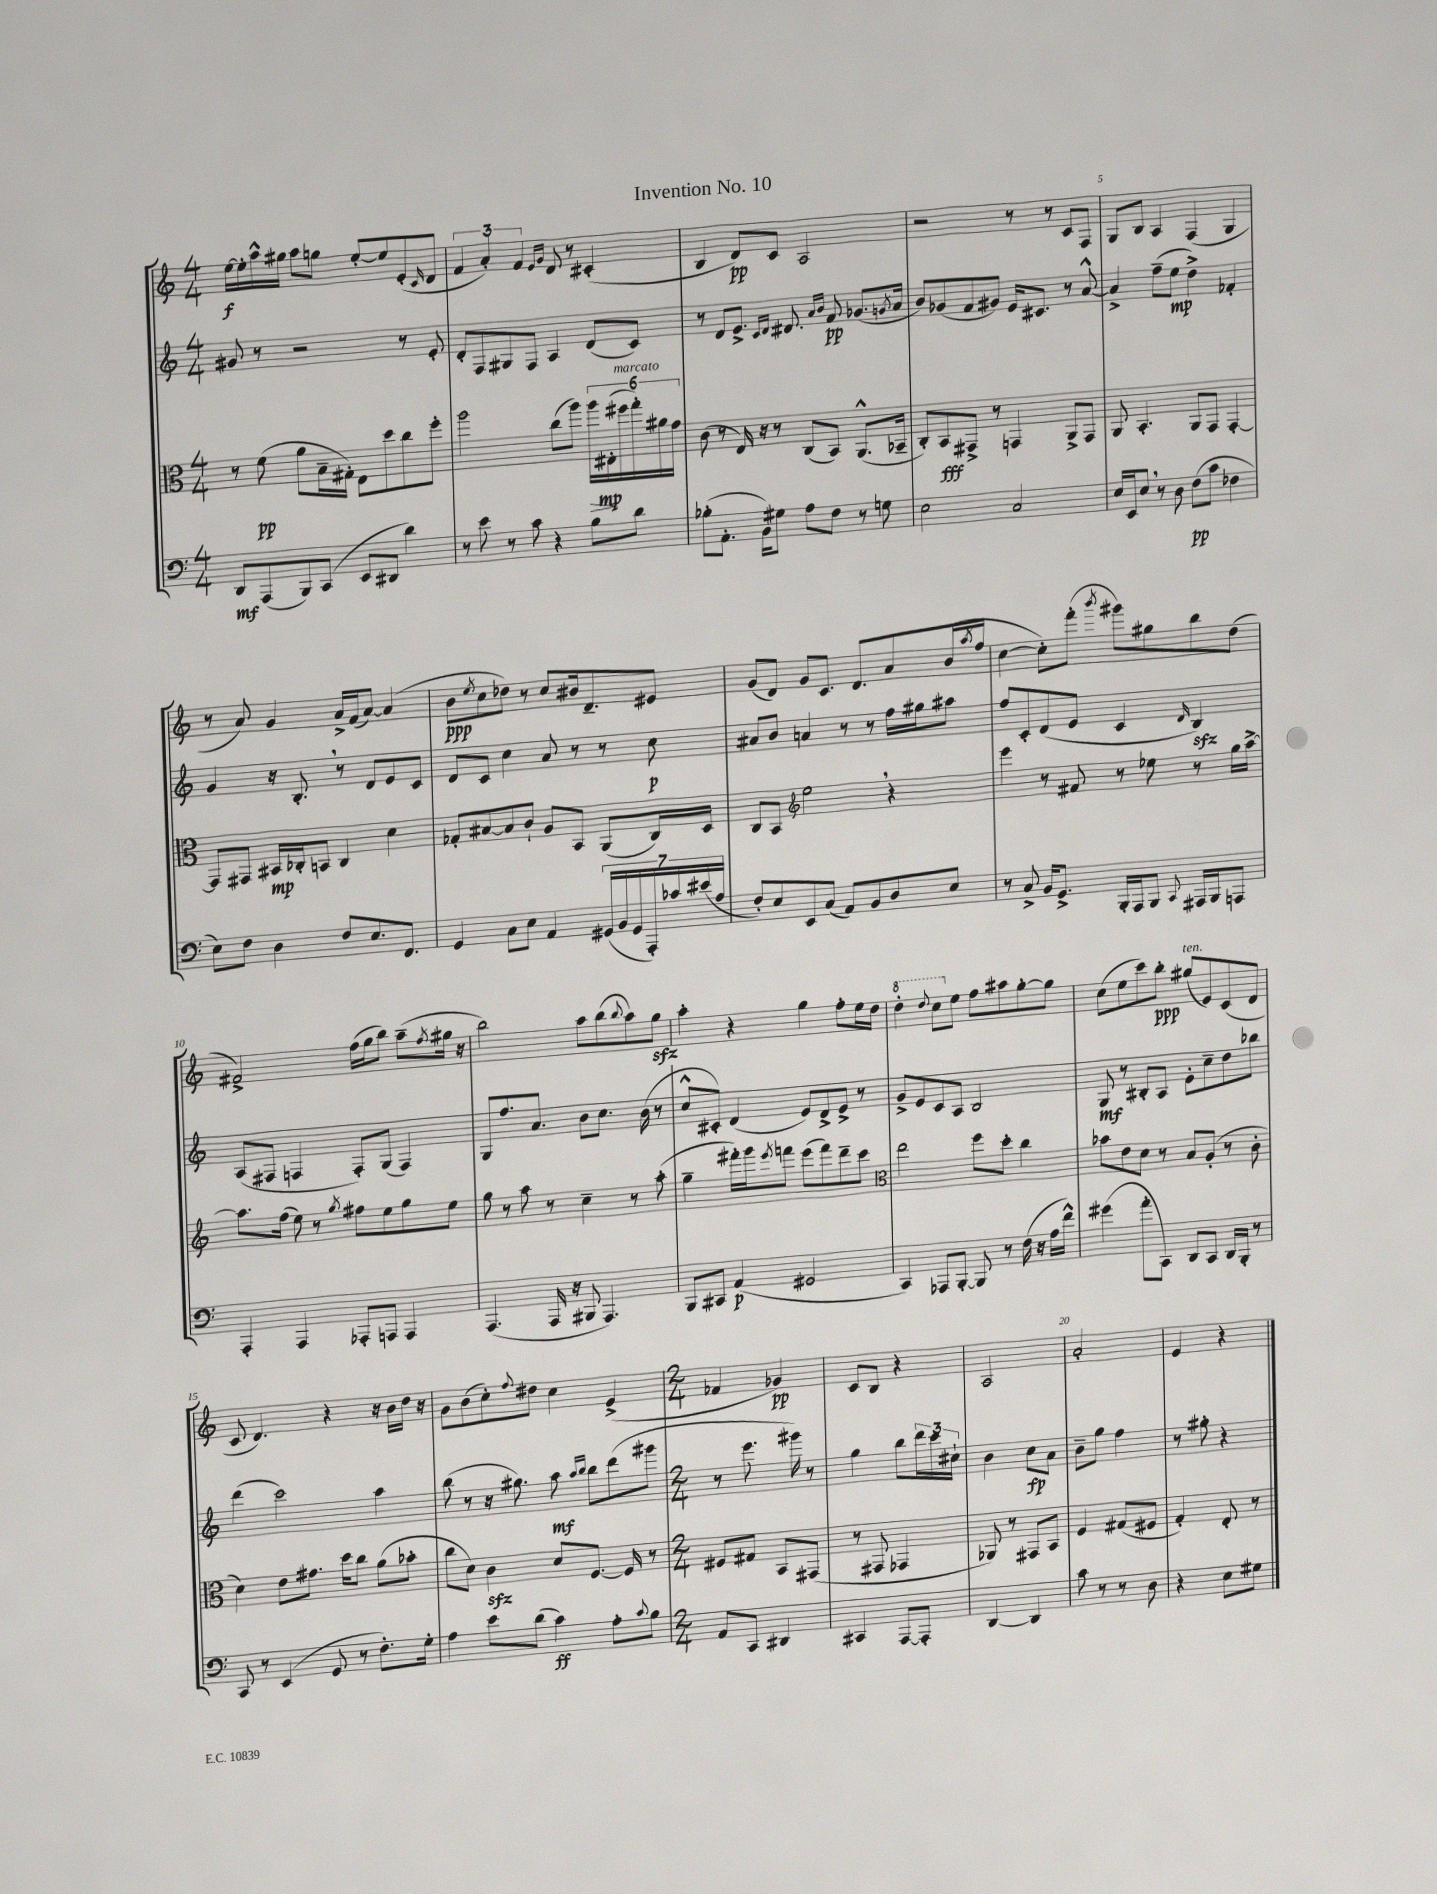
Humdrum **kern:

**kern	**dynam	**kern	**dynam	**kern	**dynam	**kern	**dynam
*part4	*part4	*part3	*part3	*part2	*part2	*part1	*part1
*staff4	*staff4	*staff3	*staff3	*staff2	*staff2	*staff1	*staff1
*clefF4	*	*clefC3	*	*clefG2	*	*clefG2	*
*k[]	*	*k[]	*	*k[]	*	*k[]	*
*M4/4	*	*M4/4	*	*M4/4	*	*M4/4	*
=1	=1	=1	=1	=1	=1	=1	=1
8DD/L	mf	8r	.	8g#X/	.	[16ee\LL	f
.	.	.	.	.	.	16ee'\]	.
(8AAA/	.	(8f\	pp	8r	.	16aa^^\	.
.	.	.	.	.	.	16gg#X\JJ	.
8BBB/)	.	8a\L	.	2r	.	8aa\L	.
(8CC/J	.	16B~\L	.	.	.	8ggn\J	.
.	.	16G#X'\JJ)	.	.	.	.	.
8EE/L	.	8E\L	.	.	.	[8ee'/L	.
8DD#X/J	.	8dd\	.	.	.	8ee/]	.
4d\)	.	8cc\	.	8r	.	(8e'/	.
.	.	.	.	.	.	16qqc/	.
.	.	8ff'\J	.	8e'/	.	8d/J	.
=2	=2	=2	=2	=2	=2	=2	=2
8r	.	2aa\	.	8d'/L	.	6f/	.
8e\	.	.	.	8F/	.	.	.
.	.	.	.	.	.	6a'/)	.
8r	.	.	.	8G#X/	.	.	.
.	.	.	.	.	.	6f/	.
8c\	.	.	.	8F/J	.	.	.
.	.	.	.	.	.	16qqe/LL	.
.	.	.	.	.	.	16qqg/JJ	.
4r	.	(8cc\L	.	4A/	.	8d/	.
.	.	8aa\J)	.	.	.	8r	.
!	!	!	!LO:HP:b	!	!	!	!
8B\L	.	24aa\LL	>	(8d/L	.	(4c#X'/	.
.	.	(24E#X'\	mp	.	.	.	.
!	!	!LO:TX:a:i:t=marcato	!	!	!	!	!
.	.	24ff#X\	]	.	.	.	.
8d\J	.	24gg'\)	.	8c/J)	.	.	.
.	.	24a#X\	.	.	.	.	.
.	.	24g\JJ	.	.	.	.	.
=3	=3	=3	=3	=3	=3	=3	=3
(8B-X'\L	.	(8c\	.	8r	.	4B/	.
8.AA'\J	.	8r	.	8d/L	.	.	.
.	.	16E/)	.	8.e^/J	.	8d/L)	pp
16BB\KL)	.	16r	.	.	.	.	.
8G#X\J	.	8r	.	.	.	8c/J	.
.	.	.	.	16qqc/LL	.	.	.
.	.	.	.	16qqd/JJ	.	.	.
.	.	.	.	8.d#X/	.	.	.
8A\L	.	(8C/L	.	.	.	2A/	.
.	.	.	.	16qqa/LL	.	.	.
.	.	.	.	16qqb/JJ	.	.	.
8F\J	.	8BB/J)	.	8f/	pp	.	.
8r	.	(8.AA^^/L	.	(8.g-X/L	.	.	.
8Gn\	.	.	.	.	.	.	.
.	.	.	.	8qgn/	.	.	.
.	.	16BB-X~/Jk	.	16a/Jk	.	.	.
=4	=4	=4	=4	=4	=4	=4	=4
2E\	.	8C'/L)	.	8b/L)	.	2r	.
.	.	8BB/	fff	(8g-X/	.	.	.
.	.	8GG#X^/J	.	8f/	.	.	.
.	.	8r	.	8g#X/J)	.	.	.
2C/	.	4GGn/	.	16e/KL	.	8r	.
.	.	.	.	8.c#X/J	.	.	.
.	.	.	.	.	.	8r	.
.	.	8AA^/L	.	8r	.	8c/L	.
.	.	8GG/J	.	[8a^^/	.	8F/J	.
=5	=5	=5	=5	=5	=5	=5	=5
16E/LL	.	8AA/	.	4a^/]	.	8G/L	.
16EE/J	.	.	.	.	.	.	.
8E,/J	.	4.BB'/	.	.	.	8B/J	.
8r	.	.	.	(8ff~\L	.	4A/	.
8D\	.	.	.	8ee\J	mp	.	.
(8F\L	pp	8AA/L	.	4dd^\)	.	(4F/	.
8c\J	.	8GG/J	.	.	.	.	.
4F-X\	.	[4GG'/	.	4f-X'/	.	4G/	.
!!LO:LB:g=z
=6	=6	=6	=6	=6	=6	=6	=6
8E\L)	.	8GG/L]	.	4g/	.	8r	.
8F\J	.	8GG#X/J	.	.	.	8a/)	.
4D\	.	16BB#X/LL	mp	16r	.	4g/	.
.	.	16C-X'/J	.	8.B',/	.	.	.
.	.	8BBn/J	.	.	.	.	.
8F/L	.	4C-/	.	8r	.	16a^/LL	.
.	.	.	.	.	.	(16f/J	.
8.E/	.	.	.	8d/L	.	[8a/J)	.
.	.	4d\	.	8e/	.	(4a/]	.
8.FF/J	.	.	.	.	.	.	.
.	.	.	.	8c/J	.	.	.
=7	=7	=7	=7	=7	=7	=7	=7
4GG/	.	8G-X'/L	.	8d/L	.	8b\L	ppp
.	.	.	.	.	.	8qee/	.
.	.	[8B#X/	.	8c/J	.	8cc\	.
8C\L	.	8B#/]	.	4cc\	.	8dd-X\J)	.
8E\J	.	8c`/J	.	.	.	8r	.
4AA/	.	8A/L	.	8a/	.	8cc/L	.
.	.	8BB/J	.	8r	.	16b#X/k	.
.	.	.	.	.	.	8.d~/	.
(28GG#X/LL	.	(8AA/L	.	8r	.	.	.
28BB/	.	.	.	.	.	.	.
28GG#/	.	.	.	.	.	.	.
28AAA'/)	.	.	.	.	.	.	.
.	.	16C/L)	.	8cc\	p	8e#X/J	.
28c-X/	.	.	.	.	.	.	.
(28e#X/	.	.	.	.	.	.	.
.	.	16D/JJ	.	.	.	.	.
28A/JJ	.	.	.	.	.	.	.
=8	=8	=8	=8	=8	=8	=8	=8
8F'/L)	.	8C/L	.	8a#X/L	.	(8g/L	.
8E/	.	8BB/J	.	8b/J	.	8d/J)	.
*	*	*clefG2	*	*	*	*	*
8EE/	.	2ee,\	.	4an/	.	8g/L	.
(8C/J	.	.	.	.	.	8.c/J	.
8AA/L)	.	.	.	8r	.	.	.
.	.	.	.	.	.	8.d/L	.
8BB/	.	.	.	8r	.	.	.
8D/	.	4r	.	16ff\LL	.	8a/	.
.	.	.	.	16gg#X\J	.	.	.
8E/J	.	.	.	8aa#X\J	.	(16b/L	.
.	.	.	.	.	.	8qaa/	.
.	.	.	.	.	.	16ff/JJ	.
=9	=9	=9	=9	=9	=9	=9	=9
8r	.	4eee\	.	8ff/L	.	[4cc\	.
8C^/	.	.	.	8c'/	.	.	.
16BB/KL	.	8r	.	(8d/	.	8cc'\L])	.
8.GG^/J	.	.	.	.	.	.	.
.	.	8f#X/	.	8e/J	.	(8fff'\J	.
.	.	.	.	.	.	8qbbb/	.
16BBB'/LL	.	8r	.	4c/	.	8ggg#X\L)	.
16AAA/J	.	.	.	.	.	.	.
8BBB/J	.	8ee-X\	.	.	.	8gg#X\	.
8qqCC/	.	.	.	16qqd/	.	.	.
16AAA#X/LL	.	8r	.	4Bzz/)	.	8bb\	.
16BBB/J	.	.	.	.	.	.	.
8AAAn/J	.	16gg\LL	.	.	.	(8dd\J	.
.	.	[16aa^\JJ	.	.	.	.	.
!!LO:LB:g=z
=10	=10	=10	=10	=10	=10	=10	=10
4AAA'/	.	8.aa\L]	.	(8A/L	.	2f#X^/)	.
.	.	.	.	8F#X/J	.	.	.
.	.	(16ff\Jk	.	.	.	.	.
4AAA/	.	8ee\)	.	4Fn/	.	.	.
.	.	8r	.	.	.	.	.
.	.	8qgg/	.	.	.	.	.
8AAA-X'/L	.	8ff#X\L	.	8F'/L)	.	(16ff\LL	.
.	.	.	.	.	.	16gg\J	.
8AAAn/J	.	8ee\	.	(8G/J	.	8bb\J)	.
4AAA/	.	8gg\	.	4F/)	.	(8aa~\L	.
.	.	.	.	.	.	8qff/	.
.	.	8ee\J	.	.	.	16gg#X\Jk	.
.	.	.	.	.	.	16r	.
=11	=11	=11	=11	=11	=11	=11	=11
(4.AAA/	.	8gg\	.	8G/L	.	2bb\)	.
.	.	8r	.	8.ff/	.	.	.
.	.	8aa\	.	.	.	.	.
.	.	.	.	8.a/J	.	.	.
16AAA/	.	8r	.	.	.	.	.
16r	.	.	.	.	.	.	.
8BBB#X/	.	4cc~\	.	8b\L	.	8aa\L	.
4.AAA/)	.	.	.	8.cc\J	.	(8bb\	.
.	.	.	.	.	.	8qqbb/	.
.	.	8r	.	.	.	8aa\)	.
.	.	.	.	(16b\	.	.	.
.	.	(8aa'\	.	8r	.	8ggzz\J	.
=12	=12	=12	=12	=12	=12	=12	=12
8BBB/L	.	4gg~\	.	8cc^^/L	.	4aa'\	.
8CC#X/J	.	.	.	8c#X'/J)	.	.	.
(4AA/	p	16fff#X'\LL)	.	(4d/	.	4r	.
.	.	16ggg\J	.	.	.	.	.
.	.	8qeee/	.	.	.	.	.
.	.	8fffn\J	.	.	.	.	.
2GG#X/	.	(8eee\L	.	8e/L)	.	4gg\	.
.	.	8fff\)	.	8d^/	.	.	.
.	.	8ddd~\	.	8e^/J	.	8ff'\L	.
.	.	8ccc\J	.	8r	.	16ee\L	.
.	.	.	.	.	.	16dd\JJ	.
=13	=13	=13	=13	=13	=13	=13	=13
*	*	*clefC3	*	*	*	*	*
*	*	*	*	*	*	*8va	*
4CC/)	.	2ee\	.	8g^/L	.	4ddd'\	.
.	.	.	.	8e/	.	.	.
.	.	.	.	.	.	8qqddd/	.
8AAA-X/L	.	.	.	8c/	.	8ccc\L	.
*	*	*	*	*	*	*X8va	*
[8BBB'/J	.	.	.	8A/J	.	8ee\J	.
8BBB/]	.	8ff\L	.	2B/	.	8ff\L	.
8r	.	8dd'\J	.	.	.	8aa#X\	.
(16F\	.	4cc\	.	.	.	[8gg'\	.
16r	.	.	.	.	.	.	.
16A\LL	.	.	.	.	.	8gg\J]	.
16f^^\JJ)	.	.	.	.	.	.	.
=14	=14	=14	=14	=14	=14	=14	=14
(4g#X\	.	8b-X\L	.	8G/	mf	(8cc\L	.
.	.	8e\	.	8r	.	8ee\	.
8a'\L	.	8d\J	.	8B#X'/L	.	8ccc\)	.
8CC\J)	.	8r	.	8A/J	.	8bb'\J	ppp
!	!	!	!	!	!	!LO:TX:a:i:t=ten.	!
8DD/L	.	8B/L	.	8e'\L	.	(8gg#X/L	.
8CC/J	.	(8A'/J	.	8cc~\	.	8e/)	.
16DD/LL	.	8r	.	8dd\	.	(8c/	.
16BBB'/JJ	.	.	.	.	.	.	.
8r	.	8c'\	.	8bb-X\J	.	8d/J	.
!!LO:LB:g=z
=15	=15	=15	=15	=15	=15	=15	=15
8CC/	.	4d\)	.	(4ddd\	.	8c/	.
8r	.	.	.	.	.	4.d/)	.
(4EE/	.	8e\L	.	2ccc\)	.	.	.
.	.	8.g#X\J	.	.	.	.	.
8GG/	.	.	.	.	.	4r	.
.	.	16dd\KL	.	.	.	.	.
8r	.	8cc\J	.	.	.	.	.
8.F'\L)	.	(8a\L	.	4aa\	.	16r	.
.	.	.	.	.	.	16b\LL	.
.	.	8b-X'\J	.	.	.	16dd\JJ	.
16G'\Jk	.	.	.	.	.	16r	.
=16	=16	=16	=16	=16	=16	=16	=16
4A\	.	8cc\L	.	(8bb\	.	8g\L	.
.	.	8d\J)	.	8r	.	(8b\	.
8e\L	.	4czz\	.	16r	.	8cc'\)	.
.	.	.	.	8.gg#X\)	.	.	.
.	.	.	.	.	.	8qqff/	.
(8d\J	.	.	.	.	.	8dd#X\J	.
4c\)	ff	8d/L	.	8aa\	mf	4cc\	.
.	.	.	.	16qqaa/LL	.	.	.
.	.	.	.	16qqbb/JJ	.	.	.
.	.	[8.F/J	.	8bb\L	.	.	.
8A'\L	.	.	.	(8ddd\	.	(4e^/	.
.	.	16F/]	.	.	.	.	.
8qqc/	.	.	.	.	.	.	.
8B\J	.	8r	.	8ggg#X\J	.	.	.
=17	=17	=17	=17	=17	=17	=17	=17
*M2/4	*	*M2/4	*	*M2/4	*	*M2/4	*
8AA/L	.	8F#X/L	.	8r	.	4f-X/	.
8CC/J	.	8G#X/J	.	8.eee\	.	.	.
4DD#X/	.	8BB/L	.	.	.	4g-X/)	pp
.	.	.	.	16ggg#X\)	.	.	.
.	.	(8GG#X/J	.	8r	.	.	.
=18	=18	=18	=18	=18	=18	=18	=18
4CC#X/	.	8r	.	4gg\	.	8c/L	.
.	.	8GG#X/	.	.	.	8B/J	.
[8AAA/L	.	4GG-X/	.	8bb\L	.	4r	.
8AAA'/J]	.	.	.	24ddd\L	.	.	.
.	.	.	.	24ccc\	.	.	.
.	.	.	.	24cc#X`\JJ	.	.	.
=19	=19	=19	=19	=19	=19	=19	=19
[4DD/	.	8AA-X/)	.	4b\	.	2A/	.
.	.	8r	.	.	.	.	.
4DD/]	.	8GG#X/L	.	8cc\L	fp	.	.
.	.	8BB/J	.	8a\J	.	.	.
=20	=20	=20	=20	=20	=20	=20	=20
8c\	.	4F/	.	8b~\L	.	2a'/	.
8r	.	.	.	8gg\J	.	.	.
8r	.	(8G#X/L	.	4ff\	.	.	.
8D\	.	8F#X/J	.	.	.	.	.
=21	=21	=21	=21	=21	=21	=21	=21
4r	.	4G'/)	.	8r	.	4e/	.
.	.	.	.	8gg#X'\	.	.	.
8E\L	.	8E'/	.	4r	.	4r	.
8G#X\J	.	8r	.	.	.	.	.
==	==	==	==	==	==	==	==
*-	*-	*-	*-	*-	*-	*-	*-
